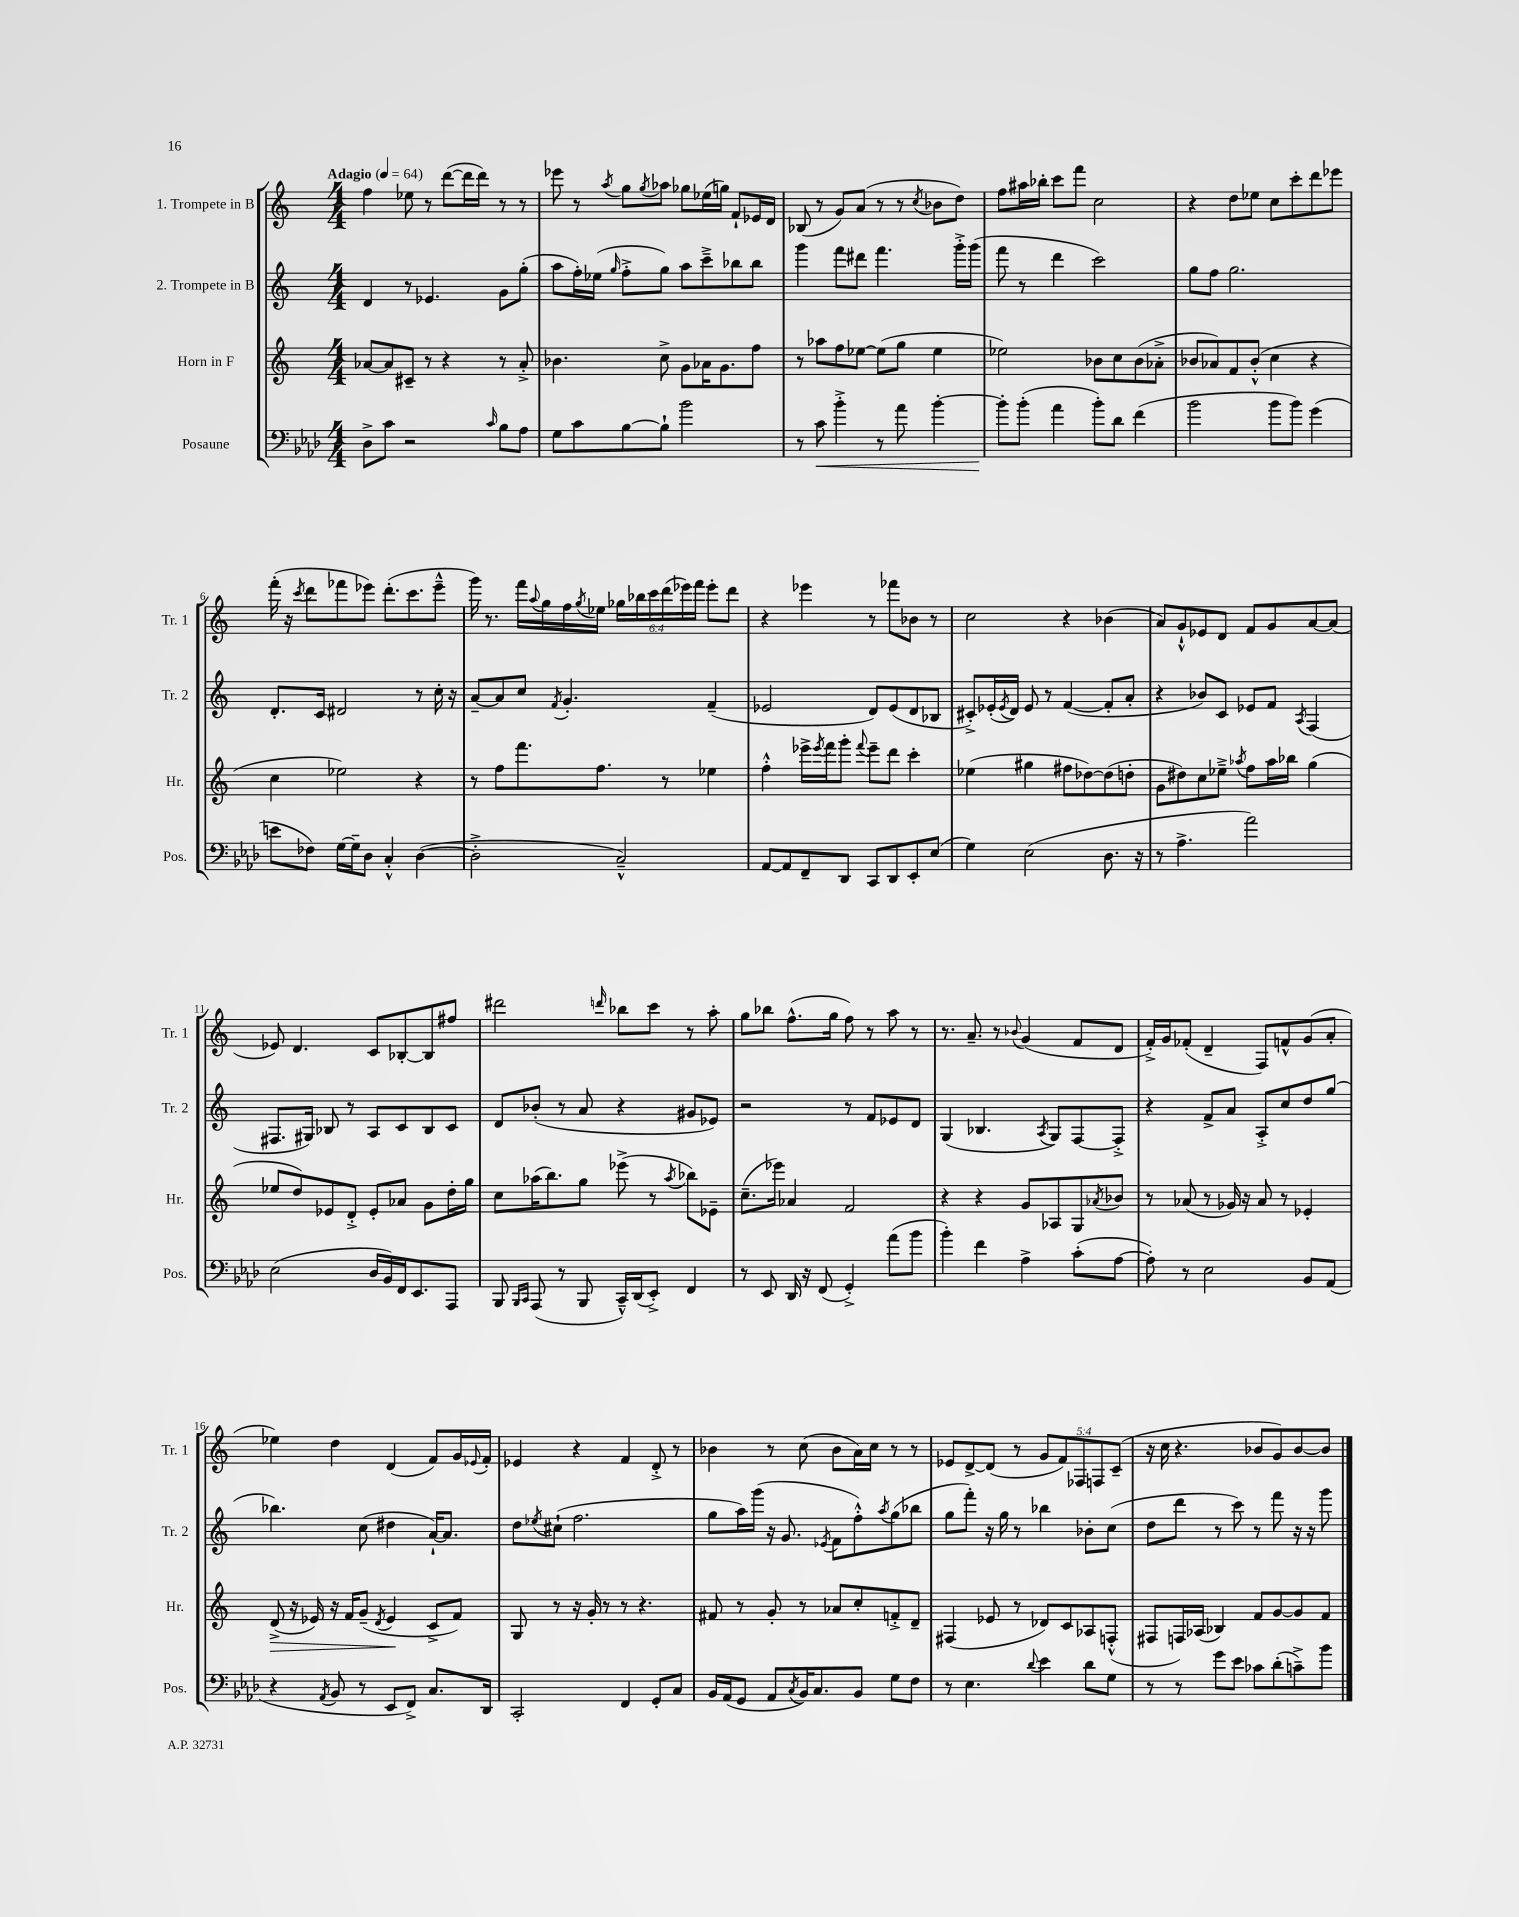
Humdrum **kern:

**kern	**dynam	**kern	**dynam	**kern	**kern
*part4	*part4	*part3	*part3	*part2	*part1
*staff4	*staff4	*staff3	*staff3	*staff2	*staff1
*I"Posaune	*	*I"Horn in F	*	*I"2. Trompete in B	*I"1. Trompete in B
*I'Pos.	*	*I'Hr.	*	*I'Tr. 2	*I'Tr. 1
*clefF4	*	*clefG2	*	*clefG2	*clefG2
*k[b-e-a-d-]	*	*k[]	*	*k[]	*k[]
*M4/4	*	*M4/4	*	*M4/4	*M4/4
*MM64	*	*MM64	*	*MM64	*MM64
=1	=1	=1	=1	=1	=1
!	!	!	!	!	!LO:TX:a:B:t=Adagio
8D-^\L	.	[8a-X/L	.	4d/	4ff\
8c\J	.	8a-/]	.	.	.
2r	.	8c#X~/J	.	8r	8ee-X\
.	.	8r	.	4.e-X/	8r
.	.	4r	.	.	([8ddd\L
.	.	.	.	.	16ddd\L]
.	.	.	.	.	16ddd\JJ)
16qqc/	.	.	.	.	.
8B-\L	.	8r	.	8g\L	8r
8A-\J	.	8a-'^/	.	(8gg'\J	8r
=2	=2	=2	=2	=2	=2
8G\L	.	4.b-X\	.	8aa\L	8eee-X\
8c\	.	.	.	16ff'\L)	8r
.	.	.	.	(16ee-X\JJ	.
.	.	.	.	16qqgg/	8qaa/
[8B-\	.	.	.	8ff'^\L	8gg\L
.	.	.	.	.	8qgg/
8B-`\J]	.	8cc^\	.	8gg\J)	8aa-X\J
2b-\	.	8g\L	.	8aa\L	8gg-X\L
.	.	16a-X\K	.	8ccc~^\	(16ee-X\L
.	.	8.g\	.	.	16ggn\JJ)
.	.	.	.	8bb-X\	8f`/L
.	.	8ff\J	.	8bb-\J	16e-X/L
.	.	.	.	.	16d/JJ
=3	=3	=3	=3	=3	=3
8r	.	8r	.	4ggg\	(8B-X/
!	!LO:HP:b	!	!	!	!
8c\	<	8aa-X\L	.	.	8r
4b-'^\	.	8ff\	.	8fff\L	8g/L)
.	.	[8ee-X\J	.	8ddd#X\J	(8a/J
8r	.	(8ee-\L]	.	4.fff\	8r
8a-\	.	8gg\J	.	.	8r
.	.	.	.	.	8qcc/
[4b-'\	.	4ee-\	.	.	8b-X\L
.	.	.	.	16ggg'^\LL	8dd\J)
.	.	.	.	(16ggg\JJ	.
=4	=4	=4	=4	=4	=4
8b-'\L]	.	2ee-X\)	.	8fff\	8ff\L
(8b-'\J	[	.	.	8r	16aa#X\L
.	.	.	.	.	16bb-X'\JJ
4a-\	.	.	.	4ddd\	8ccc\L
.	.	.	.	.	8fff\J
8b-'\L)	.	8b-X\L	.	2ccc\)	2cc\
8d-\J	.	8cc\	.	.	.
(4f\	.	(8b-\	.	.	.
.	.	8a-X'^\J	.	.	.
=5	=5	=5	=5	=5	=5
2b-\	.	8b-X/L	.	8gg\L	4r
.	.	8a-X/)	.	8ff\J	.
.	.	8f/	.	2.gg\	8dd\L
.	.	(8b-'^^/J	.	.	8ee-X\J
8b-\L	.	4cc\	.	.	8cc\L
8b-\J)	.	.	.	.	8ccc'\
(4g\	.	4r	.	.	8ddd\
.	.	.	.	.	8eee-X\J
!!LO:LB:g=z
=6	=6	=6	=6	=6	=6
8en\L	.	4cc\	.	8.d'/L	(16fff'\
.	.	.	.	.	16r
.	.	.	.	.	8qccc/
8F-X\J)	.	.	.	.	8ddd\L
.	.	.	.	16c/Jk	.
[16G\LL	.	2ee-X\)	.	2d#X/	8fff-X\
16G~\J]	.	.	.	.	.
8D-\J	.	.	.	.	8eee-X\J)
4C'^^/	.	.	.	.	(8.ddd'\L
.	.	.	.	.	8.ccc\
([4D-\	.	4r	.	8r	.
.	.	.	.	16cc'\	8eee-~^^\J
.	.	.	.	16r	.
=7	=7	=7	=7	=7	=7
2D-'^\]	.	8r	.	[8a~/L	16ggg\)
.	.	.	.	.	8.r
.	.	8ff\L	.	8a/]	.
.	.	8.fff\	.	8cc/J	16fff\LL
.	.	.	.	.	8qqaa/
.	.	.	.	.	16gg\
.	.	.	.	8qf/	.
.	.	.	.	4.g'/	16ff\
.	.	.	.	.	8qgg/
.	.	8.ff\J	.	.	16ee-X\JJ
2C~^^/)	.	.	.	.	24gg-X\LL
.	.	.	.	.	24bb-X\
.	.	.	.	.	24ccc\
.	.	8r	.	.	(24ddd\
.	.	.	.	.	24eee-X\)
.	.	.	.	.	24fff\JJ
.	.	4ee-X\	.	(4f~/	8eee-'\L
.	.	.	.	.	8ddd\J
=8	=8	=8	=8	=8	=8
[8AA-/L	.	4ff'^^\	.	2e-X/	4r
8AA-/]	.	.	.	.	.
8FF~/	.	16eee-X^\LL	.	.	4eee-X\
.	.	8qeee-/	.	.	.
.	.	16fff\J	.	.	.
8DD-/J	.	8ggg'\J	.	.	.
.	.	8qqfff/	.	.	.
8CC/L	.	8eee-~\L	.	8d/L)	8r
8DD-/	.	8ddd\J	.	(8e-/	8fff-X\L
8EE-'/	.	4ccc'\	.	8d/	8b-X\J
(8E-/J	.	.	.	8B-X/J	8r
=9	=9	=9	=9	=9	=9
4G\)	.	(4ee-X\	.	8c#X'^/L)	2cc\
.	.	.	.	(16e-X'/L	.
.	.	.	.	8qe-/	.
.	.	.	.	16d/JJ)	.
(2E-\	.	4gg#X\	.	8e-/	.
.	.	.	.	8r	.
.	.	8ff#X\L	.	([4f/	4r
.	.	[8dd-X\)	.	.	.
8.D-\	.	(8dd-\]	.	8f'/L]	(4b-X\
.	.	8ddn'\J	.	8a'/J	.
16r	.	.	.	.	.
=10	=10	=10	=10	=10	=10
8r	.	8g\L	.	4r	8a/L)
4.A-^\	.	8dd#X\)	.	.	8g`^^/
.	.	8cc\	.	8b-X/L)	8e-X/
.	.	8ee-X~^\J	.	8c/J	8d/J
.	.	8qaa-X/	.	.	.
2a-\)	.	8ff\L	.	8e-X/L	8f/L
.	.	16aa-\L	.	8f/J	8g/
.	.	16bb-X\JJ	.	.	.
.	.	.	.	8qA/	.
.	.	(4gg\	.	(4F/	[8a/
.	.	.	.	.	(8a/J]
!!LO:LB:g=z
=11	=11	=11	=11	=11	=11
(2E-\	.	8ee-X/L	.	8.F#X/L	8e-X/)
.	.	8dd/)	.	.	4.d/
.	.	.	.	16G#X/Jk)	.
.	.	8e-X/	.	8B-X/	.
.	.	8d'^/J	.	8r	.
16D-/LL	.	8e-'/L	.	8A/L	8c/L
16BB-/)	.	.	.	.	.
16FF/J	.	8a-X/J	.	8c/	[8B-X'/
8.EE-/	.	.	.	.	.
.	.	8g\L	.	8B-/	8B-/]
8AAA-/J	.	16dd'\L	.	8c/J	8ff#X/J
.	.	16gg\JJ	.	.	.
=12	=12	=12	=12	=12	=12
8BBB-/	.	8cc\L	.	8d/L	2ddd#X\
16qqBBB-/LL	.	.	.	.	.
16qqCC/JJ	.	.	.	.	.
(8AAA-/	.	(16aa-X\K	.	(8b-X'/J	.
.	.	8.bb\)	.	.	.
8r	.	.	.	8r	.
8BBB-/	.	8gg\J	.	8a/	.
.	.	.	.	.	16qqdddn/
16CC~^^/LL)	.	(8eee-X^\	.	4r	8bb-X\L
(16DD-/J	.	.	.	.	.
8EE-'^/J)	.	8r	.	.	8ccc\J
.	.	8qaa-/	.	.	.
4FF/	.	8bb-X\L)	.	8g#X/L	8r
.	.	8e-X~\J	.	8e-X/J)	8aa'\
=13	=13	=13	=13	=13	=13
8r	.	(8.cc~\L	.	2r	8gg\L
8EE-/	.	.	.	.	8bb-X\J
.	.	16eee-X\Jk)	.	.	.
16DD-/	.	4a-X/	.	.	(8.ff^^\L
16r	.	.	.	.	.
(8FF/	.	.	.	.	.
.	.	.	.	.	16gg\Jk
4GG'^/)	.	2f/	.	8r	8ff\)
.	.	.	.	8f/L	8r
(8a-\L	.	.	.	8e-X/	8aa\
8b-\J	.	.	.	8d/J	8r
=14	=14	=14	=14	=14	=14
4b-'\)	.	4r	.	(4G/	8.r
.	.	.	.	.	8.a~/
4f\	.	4r	.	4.B-X/	.
.	.	.	.	.	8r
.	.	.	.	.	8qqb-X/
4A-^\	.	8g/L	.	.	(4g/
.	.	.	.	8qA/	.
.	.	8A-X/	.	8G/L)	.
(8c'\L	.	8G/	.	[8F/	8f/L
.	.	8qa-X/	.	.	.
[8A-\J	.	8b-X/J	.	8F'^/J]	8d/J
=15	=15	=15	=15	=15	=15
8A-'\])	.	8r	.	4r	16f'^/LL)
.	.	.	.	.	16g/J
8r	.	(8a-X/	.	.	(8f-X'/J
2E-\	.	8r	.	8f^/L	4d~/
.	.	16g-X/)	.	8a/J	.
.	.	16r	.	.	.
.	.	8a-/	.	8A'^/L	8F/L)
.	.	8r	.	8cc/	8fn^^/
8BB-/L	.	4e-X'/	.	8dd/	(8g/
(8AA-/J	.	.	.	(8gg/J	8a'/J
!!LO:LB:g=z
=16	=16	=16	=16	=16	=16
!	!	!	!LO:HP:b	!	!
4r	.	(8d^/	>	4.bb-X\)	4ee-X\)
.	.	16r	.	.	.
.	.	16e-X/)	.	.	.
8qAA-/	.	.	.	.	.
8BB-/	.	16r	.	.	4dd\
.	.	16f/KL	.	.	.
8r	.	(8g~/J	.	(8cc\	.
.	.	8qd/	.	.	.
8EE-/L	.	4e-/	.	4dd#X\	(4d/
8FF^/J)	.	.	.	.	.
8.C/L	.	8c^/L	]	[16a`/KL)	8f/L)
.	.	.	.	8.a/J]	.
.	.	8f/J)	.	.	16g/L
.	.	.	.	.	8qqe-X/
16DD-/Jk	.	.	.	.	16f'/JJ
=17	=17	=17	=17	=17	=17
2CC'/	.	8G/	.	8dd\L	4e-X/
.	.	.	.	8qee-X/	.
.	.	8r	.	(8cc#X`\J	.
.	.	16r	.	2.ff\	4r
.	.	16g'/	.	.	.
.	.	8r	.	.	.
4FF/	.	8r	.	.	4f/
.	.	4.r	.	.	.
8GG'/L	.	.	.	.	8d'^/
8C/J	.	.	.	.	8r
=18	=18	=18	=18	=18	=18
16BB-/LL	.	8f#X/	.	8gg\L	4b-X\
(16AA-/J	.	.	.	.	.
8GG/J	.	8r	.	16aa\L)	.
.	.	.	.	(16ggg\JJ	.
8AA-/L	.	8g'/	.	16r	8r
.	.	.	.	8.g/	.
8qC/	.	.	.	.	.
16BB-/K)	.	8r	.	.	(8cc\
8.C/	.	.	.	.	.
.	.	.	.	8qe-X/	.
.	.	8a-X/L	.	8f\L	8b-\L
8BB-/J	.	8cc'/	.	8ff'^^\)	16a\L)
.	.	.	.	.	16cc\JJ
.	.	.	.	8qaa/	.
8G\L	.	8fn'^/	.	(8gg\	8r
8F\J	.	8d~/J	.	8bb-X\J	8r
=19	=19	=19	=19	=19	=19
8r	.	(4F#X/	.	8gg\L	8e-X/L
4.E-\	.	.	.	8fff'\J)	[8d^/
.	.	8e-X/	.	16r	(8d/J]
.	.	.	.	16gg\	.
.	.	8r	.	8r	8r
8qqd-/	.	.	.	.	.
4e-\	.	8d-X/L)	.	4bb-X\	10g/L
.	.	.	.	.	10f/)
.	.	8c/	.	.	.
.	.	.	.	.	10F-X/
8d-\L	.	8A-X/	.	8b-X'\L	.
.	.	.	.	.	10Fn/
8G\J	.	(8Fn'^^/J	.	(8cc\J	.
.	.	.	.	.	(10c~/J
=20	=20	=20	=20	=20	=20
8r	.	8F#X/L	.	8dd\L	16r
.	.	.	.	.	16cc\
8r	.	16Fn/L)	.	8ddd\J	4.r
.	.	(16A-X/JJ	.	.	.
8g\L	.	4B-X/)	.	8r	.
8e-\J	.	.	.	8ccc\)	.
8c-X\L	.	8f/L	.	8r	8b-X/L
(8d-'\	.	[8g/	.	8fff\	8g/)
8cn~^\)	.	8g/]	.	16r	[8b-/
.	.	.	.	16r	.
8b-\J	.	8f/J	.	8ggg\	8b-/J]
==	==	==	==	==	==
*-	*-	*-	*-	*-	*-
